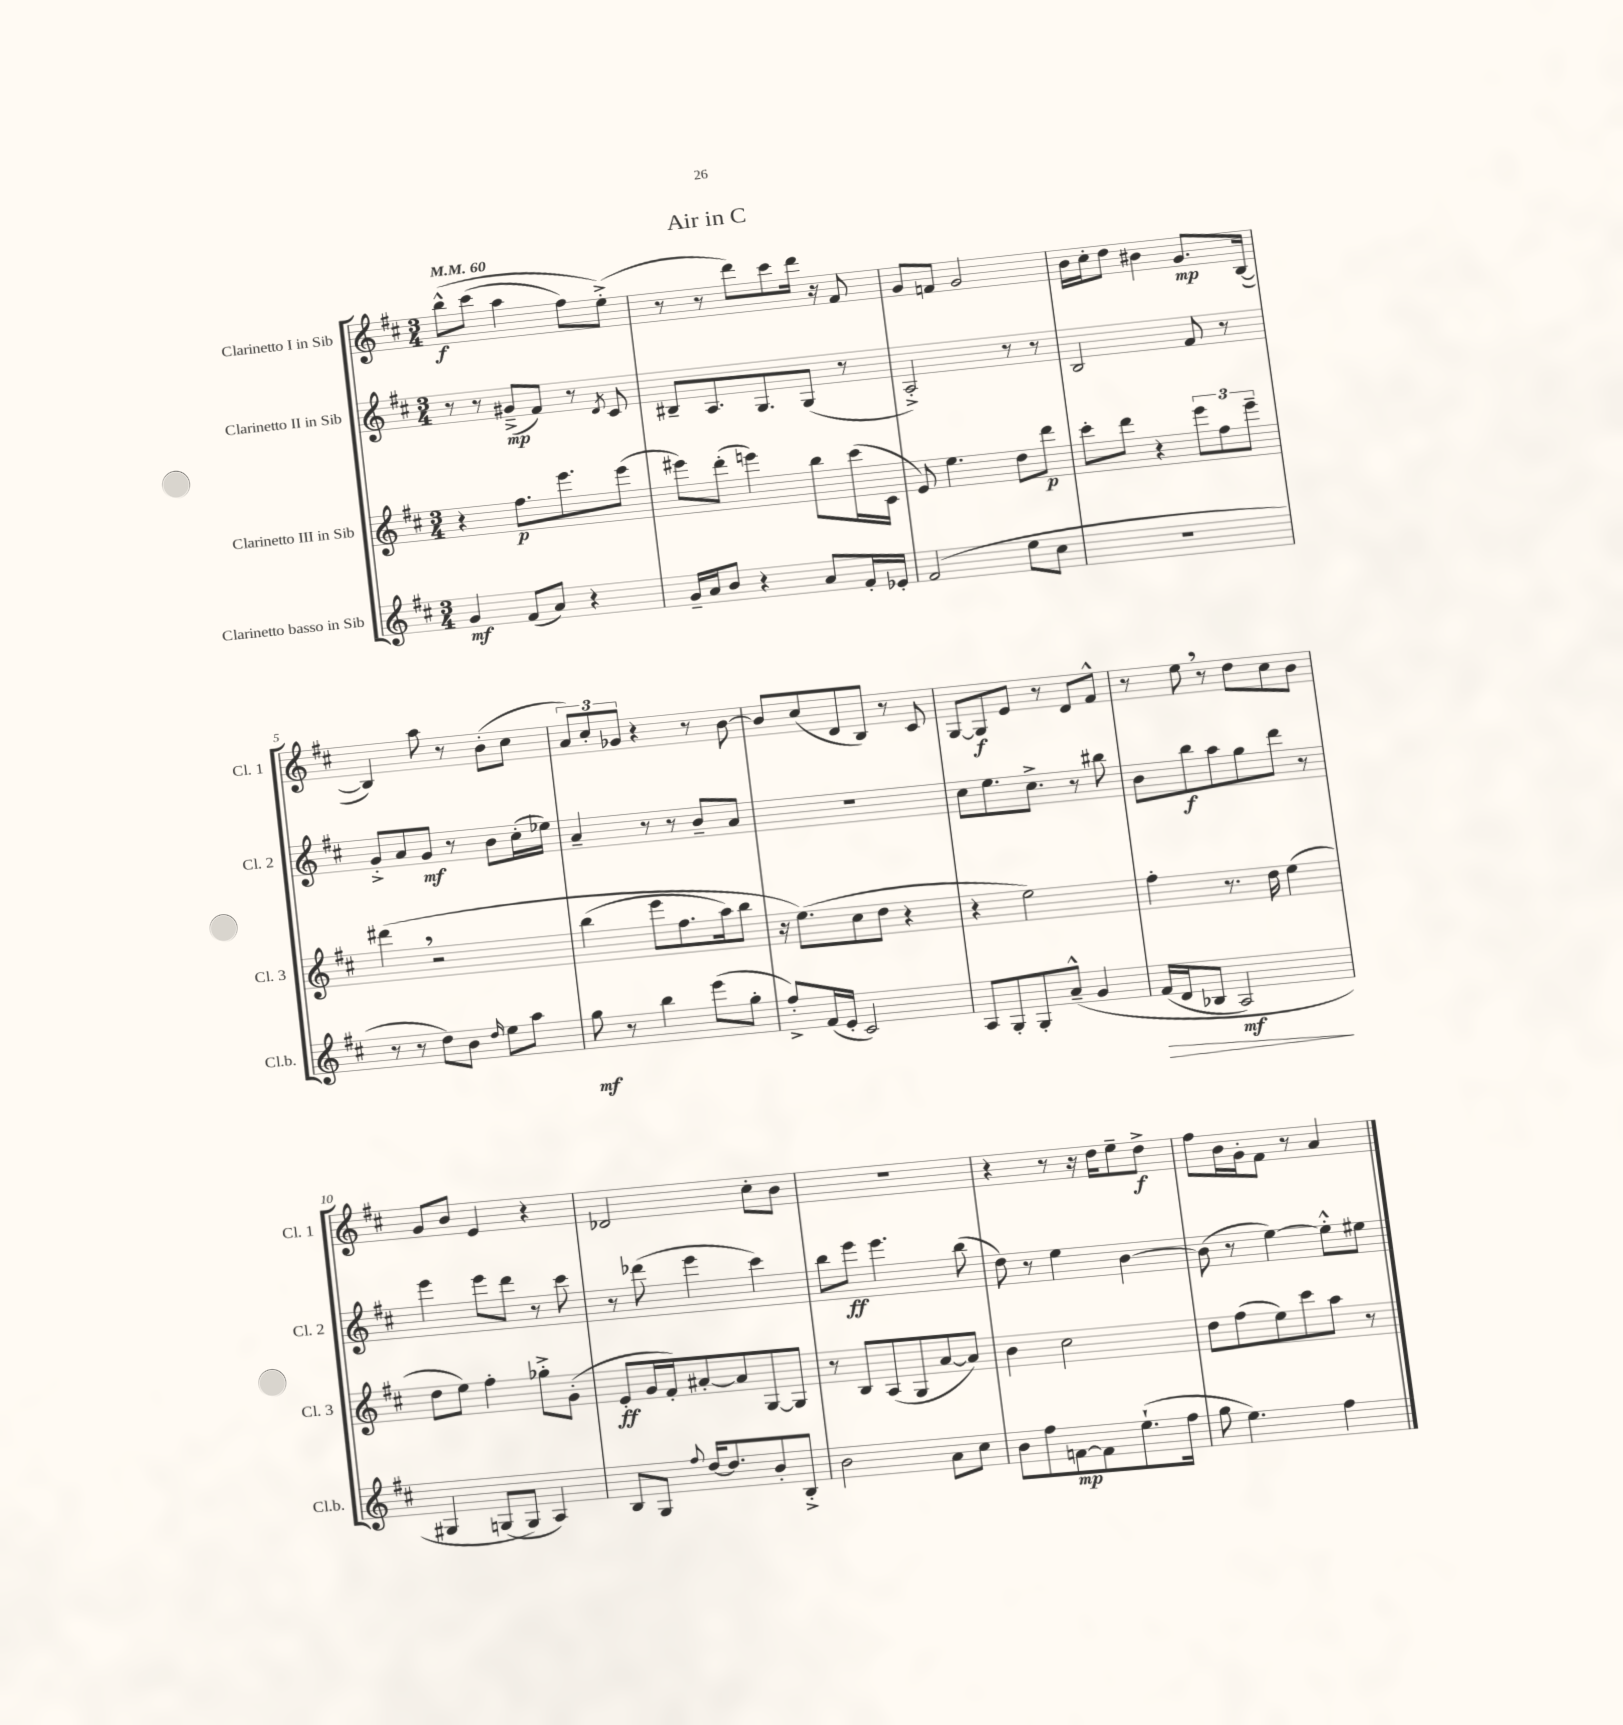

**kern	**dynam	**kern	**dynam	**kern	**dynam	**kern	**dynam
*part4	*part4	*part3	*part3	*part2	*part2	*part1	*part1
*staff4	*staff4	*staff3	*staff3	*staff2	*staff2	*staff1	*staff1
*I"Clarinetto basso in Sib	*	*I"Clarinetto III in Sib	*	*I"Clarinetto II in Sib	*	*I"Clarinetto I in Sib	*
*I'Cl.b.	*	*I'Cl. 3	*	*I'Cl. 2	*	*I'Cl. 1	*
*clefG2	*	*clefG2	*	*clefG2	*	*clefG2	*
*k[f#c#]	*	*k[f#c#]	*	*k[f#c#]	*	*k[f#c#]	*
*M3/4	*	*M3/4	*	*M3/4	*	*M3/4	*
*MM60	*	*MM60	*	*MM60	*	*MM60	*
=1	=1	=1	=1	=1	=1	=1	=1
4g/	mf	4r	.	8r	.	(8bb^^\L	f
.	.	.	.	8r	.	(8ccc#\J	.
(8f#/L	.	8.ff#\L	p	(8g#X~^/L	mp	4aa\	.
8a/J)	.	.	.	8f#/J)	.	.	.
.	.	8.eee\	.	.	.	.	.
4r	.	.	.	8r	.	8ff#\L)	.
.	.	.	.	8qd/	.	.	.
.	.	(8eee\J	.	8c#/	.	(8ee'^\J)	.
=2	=2	=2	=2	=2	=2	=2	=2
16g~/LL	.	8eee#X\L)	.	8B#X~/L	.	8r	.
16a/J	.	.	.	.	.	.	.
8b/J	.	(8ddd'\J	.	8.A/	.	8r	.
4r	.	4eeen\)	.	.	.	8ddd\L)	.
.	.	.	.	8.G/	.	.	.
.	.	.	.	.	.	8ccc#\	.
8a/L	.	8bb\L	.	(8G/J	.	16ddd\Jk	.
.	.	.	.	.	.	16r	.
16f#'/L	.	(16ccc#\L	.	8r	.	8f#/	.
16e-X'/JJ	.	16c#\JJ	.	.	.	.	.
=3	=3	=3	=3	=3	=3	=3	=3
(2f#/	.	8e/)	.	2A'^/)	.	8g/L	.
.	.	4.ee\	.	.	.	8fn/J	.
.	.	.	.	.	.	2g/	.
8ee\L	.	8dd\L	.	8r	.	.	.
8cc#\J	.	8ddd\J	p	8r	.	.	.
=4	=4	=4	=4	=4	=4	=4	=4
2.r	.	8ccc#'\L	.	2B/	.	16b\LL	.
.	.	.	.	.	.	16cc#'\J	.
.	.	8ddd\J	.	.	.	8dd\J	.
.	.	4r	.	.	.	4b#X\	.
.	.	12eee\L	.	8f#/	.	8.g/L	mp
.	.	12ff#\	.	.	.	.	.
.	.	.	.	8r	.	.	.
.	.	12eee~\J	.	.	.	.	.
.	.	.	.	.	.	([16B/Jk	.
!!LO:LB:g=z
=5	=5	=5	=5	=5	=5	=5	=5
8r	.	(4ddd#X,\	.	8g'^/L	.	4B/])	.
8r	.	.	.	8a/	.	.	.
8dd\L)	.	2r	.	8g/J	mf	8aa\	.
8b\J	.	.	.	8r	.	8r	.
16qqdd/	.	.	.	.	.	.	.
8ee\L	.	.	.	8b\L	.	(8b'\L	.
8aa\J	.	.	.	(16cc#'\L	.	8cc#\J	.
.	.	.	.	16ee-X\JJ)	.	.	.
=6	=6	=6	=6	=6	=6	=6	=6
8gg\	mf	(4bb\	.	4a~/	.	12a/L)	.
.	.	.	.	.	.	12cc#'/	.
8r	.	.	.	.	.	.	.
.	.	.	.	.	.	12g-X/J	.
4bb\	.	8eee\L	.	8r	.	4r	.
.	.	8.ff#\	.	8r	.	.	.
(8eee\L	.	.	.	8b~/L	.	8r	.
.	.	16aa\k)	.	.	.	.	.
8gg'\J	.	8bb\J	.	8a/J	.	[8b\	.
=7	=7	=7	=7	=7	=7	=7	=7
8ff#'^/L)	.	16r	.	2.r	.	8b/L]	.
.	.	(8.ee\L)	.	.	.	.	.
(16f#/L	.	.	.	.	.	(8cc#/	.
16e'/JJ	.	.	.	.	.	.	.
2c#/)	.	8cc#\	.	.	.	8d/	.
.	.	8dd\J	.	.	.	8B/J)	.
.	.	4r	.	.	.	8r	.
.	.	.	.	.	.	8c#/	.
=8	=8	=8	=8	=8	=8	=8	=8
8A/L	.	4r	.	8cc#\L	.	[8G/L	.
8G'/	.	.	.	8.ee\	.	8G/]	f
8G'/	.	2ee\)	.	.	.	8e/J	.
.	.	.	.	8.cc#^\J	.	.	.
(8a~^^/J	.	.	.	.	.	8r	.
4g/	.	.	.	8r	.	8d/L	.
.	.	.	.	8bb#X\	.	8f#^^/J	.
=9	=9	=9	=9	=9	=9	=9	=9
!	!LO:HP:b	!	!	!	!	!	!
(16f#/LL	>	4ff#'\	.	8b\L	.	8r	.
16d/J	.	.	.	.	.	.	.
8B-X/J	.	.	.	8bb\	f	8ee,\	.
2A/)	mf	8.r	.	8aa\	.	8r	.
.	.	.	.	8gg\	.	8dd\L	.
.	.	16dd\	.	.	.	.	.
.	.	(4ee\	.	8ddd\J	.	8cc#\	.
.	.	.	.	8r	.	8b\J	.
.	]	.	.	.	.	.	.
!!LO:LB:g=z
=10	=10	=10	=10	=10	=10	=10	=10
4G#X/	.	8dd\L	.	4eee\	.	8g/L	.
.	.	8ee\J)	.	.	.	8b/J	.
(8Gn/L	.	4ff#'\	.	8eee\L	.	4e/	.
8G/J)	.	.	.	8ddd\J	.	.	.
4A/)	.	8gg-X'^\L	.	8r	.	4r	.
.	.	(8g'\J	.	8ccc#\	.	.	.
=11	=11	=11	=11	=11	=11	=11	=11
8B/L	.	8e'/L	ff	8r	.	2d-X/	.
8G/J	.	16g/L	.	(8ddd-X\	.	.	.
.	.	16f#'/J)	.	.	.	.	.
8qqff#/	.	.	.	.	.	.	.
[16dd/KL	.	[8a#X'/	.	4eee\	.	.	.
8.dd/]	.	.	.	.	.	.	.
.	.	8a#/]	.	.	.	.	.
8b'/	.	[8G/	.	4ccc#\)	.	8cc#'\L	.
8B'^/J	.	8G/J]	.	.	.	8b\J	.
=12	=12	=12	=12	=12	=12	=12	=12
2b\	.	8r	.	8bb\L	.	2.r	.
.	.	8B/L	.	8eee\J	ff	.	.
.	.	(8A/	.	4.eee\	.	.	.
.	.	8G/	.	.	.	.	.
8a\L	.	[8a/	.	.	.	.	.
8cc#\J	.	8a/J])	.	(8bb\	.	.	.
=13	=13	=13	=13	=13	=13	=13	=13
8b\L	.	4b\	.	8dd\)	.	4r	.
8ff#\	.	.	.	8r	.	.	.
[8fn\	mp	2cc#\	.	4ee\	.	8r	.
8f\]	.	.	.	.	.	16r	.
.	.	.	.	.	.	16dd\KL	.
(8.ee`\	.	.	.	[4b\	.	8ee~\	.
.	.	.	.	.	.	8dd^\J	f
16ff#\Jk	.	.	.	.	.	.	.
=14	=14	=14	=14	=14	=14	=14	=14
8gg\	.	8dd\L	.	(8b\]	.	8ff#\L	.
4.ee\)	.	(8ff#\	.	8r	.	16b\L	.
.	.	.	.	.	.	16g'\J	.
.	.	8ee\)	.	[4ee\)	.	8f#\J	.
.	.	8ccc#\	.	.	.	8r	.
4ff#\	.	8aa\J	.	8ee'^^\L]	.	4a/	.
.	.	8r	.	8ee#X\J	.	.	.
==	==	==	==	==	==	==	==
*-	*-	*-	*-	*-	*-	*-	*-
